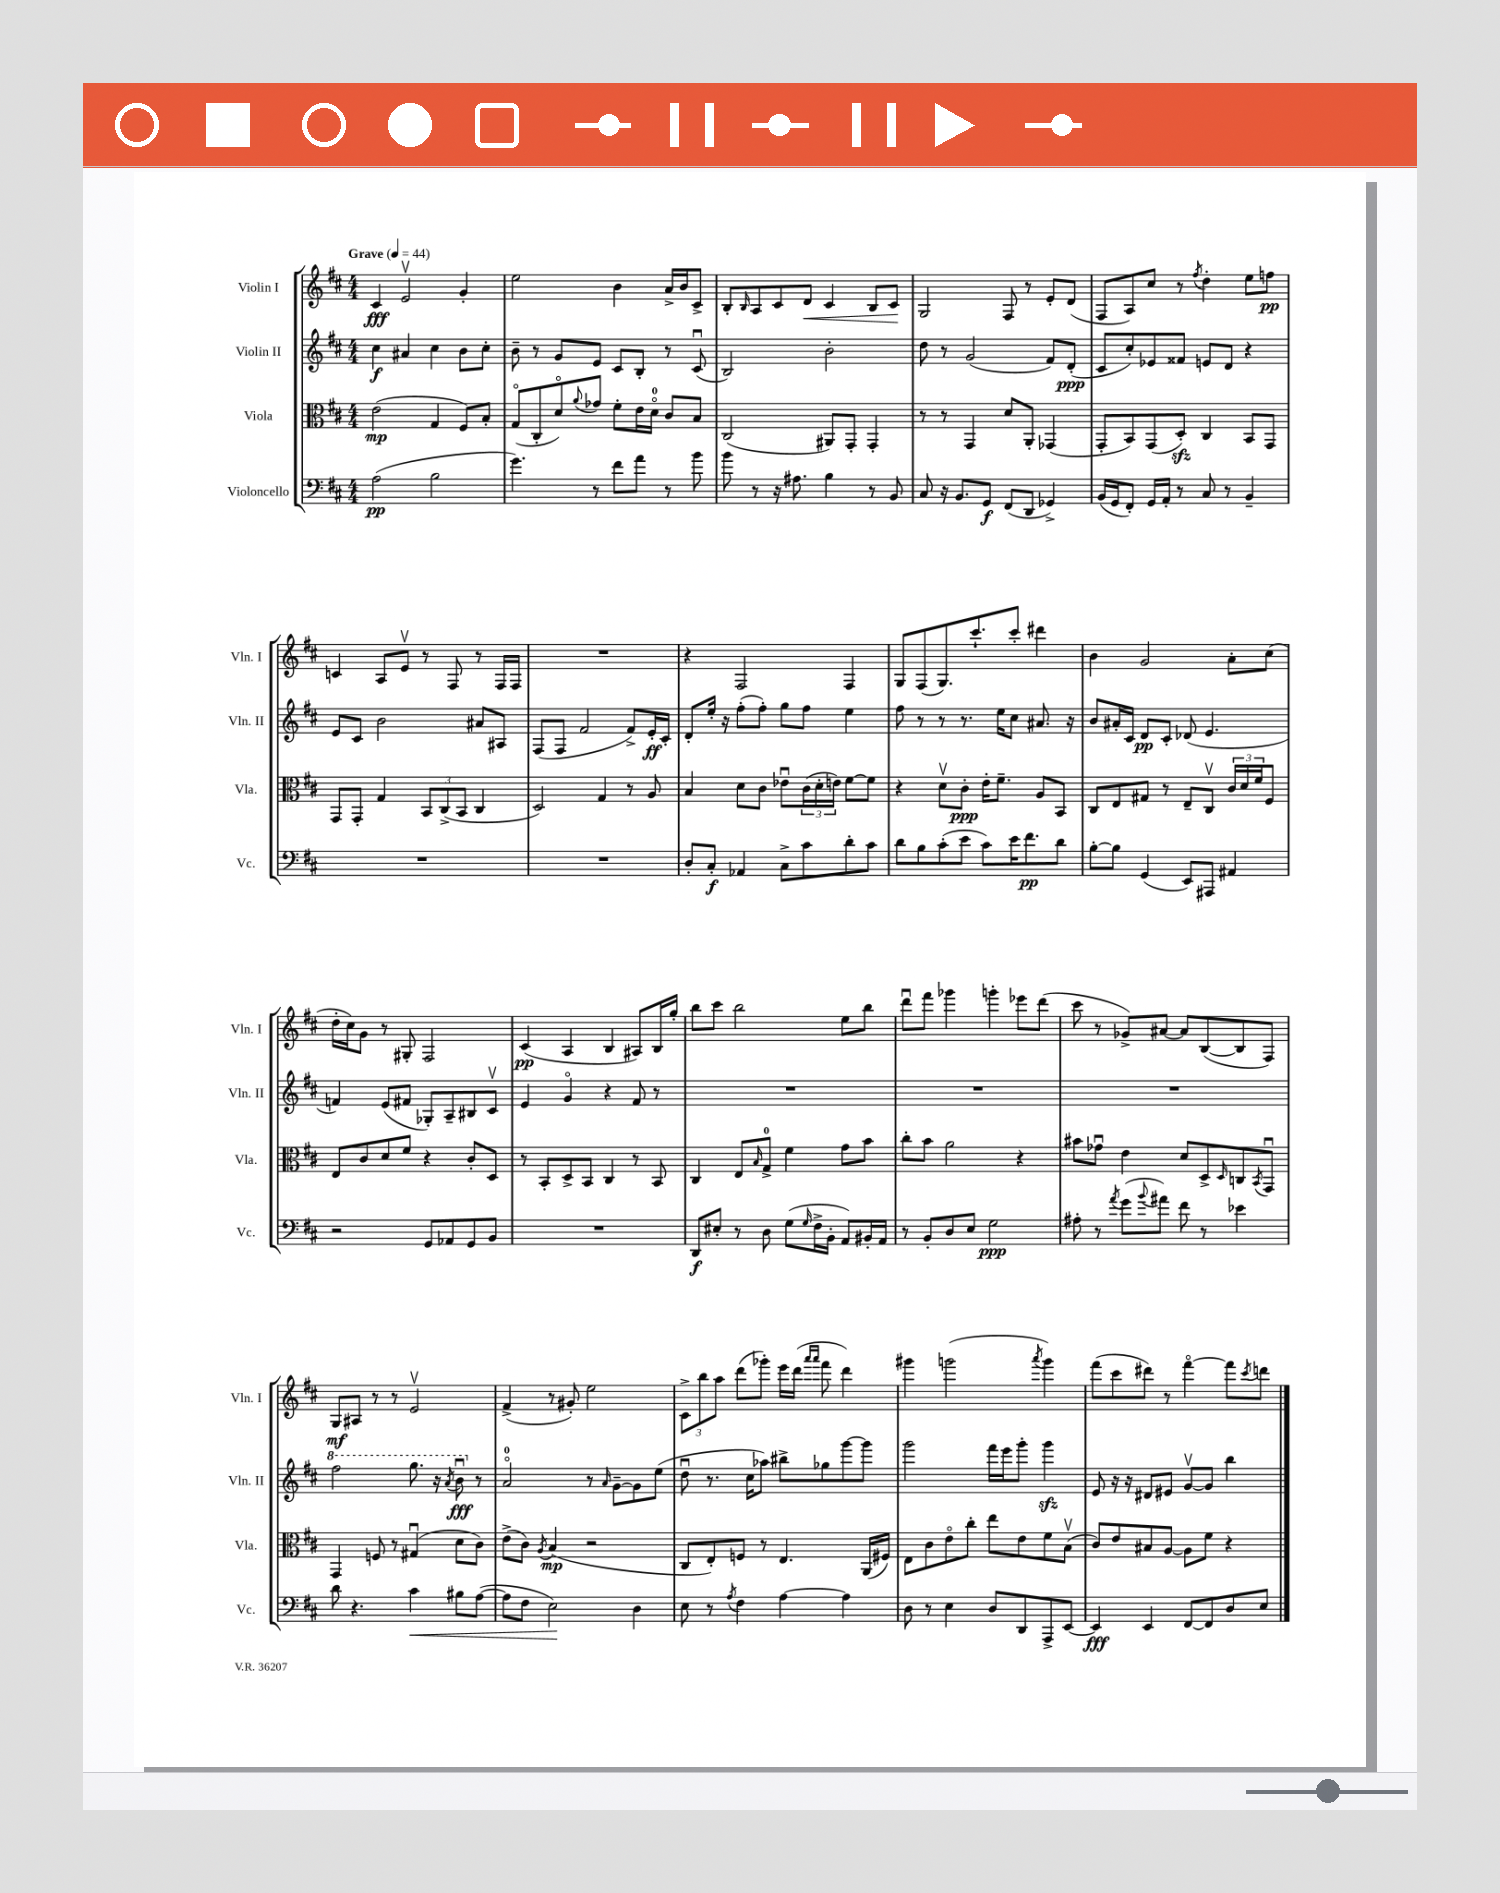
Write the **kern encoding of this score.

**kern	**kern	**kern	**kern
*staff4	*staff3	*staff2	*staff1
*clefF4	*clefC3	*clefG2	*clefG2
*k[f#c#]	*k[f#c#]	*k[f#c#]	*k[f#c#]
*M4/4	*M4/4	*M4/4	*M4/4
*MM44	*MM44	*MM44	*MM44
(2A	(2e	4cc#	4c#
.	.	4a#	2ev
2B	4G	4cc#	.
.	8F#)	8b	4g'
.	8B'	8cc#'	.
=	=	=	=
4.g)	(8Go	8b~	2ee
.	8C#'	8r	.
.	8do)	8g	.
.	8qqa	.	.
8r	8g-	8e	.
8f#	8f#'	8c#	4b
8a	16e	8B'	.
.	16do	.	.
8r	8c#	8r	16a^
.	.	.	16b
8b	8B	(8c#u	8c#^
=	=	=	=
8b	(2C#	2B)	8B'
.	.	.	16qqB
8r	.	.	8A
16r	.	.	8c#
8.A#	.	.	.
.	.	.	8d
4B	8AA#)	2b'	4c#
.	8GG'	.	.
8r	4GG'	.	8B
8BB	.	.	8c#
=	=	=	=
8C#	8r	8dd	2G
16r	8r	8r	.
8.BB	.	.	.
.	4GG	(2g	.
8GG	.	.	.
(8FF#	8d	.	8F#
8DD	8AA'	.	8r
4GG-^)	(4GG-	8f#)	8e'
.	.	(8d'	(8d
=	=	=	=
(16BB	8GG'	8c#	8F#
16GG	.	.	.
8FF#')	8BB)	8cc#')	8A)
16GG	(8GG	8e-	8cc#
16AA'	.	.	.
8r	8D')	8f##	8r
.	.	.	8qff#
8C#	4C#	8e	4dd'
8r	.	8d	.
4BB~	8BB	4r	8ee
.	8GG	.	8ff
=	=	=	=
1r	8GG	8e	4c
.	8GG'	8c#	.
.	4G	2b	8A
.	.	.	8ev
.	12BB	.	8r
.	(12C#^	.	.
.	.	.	8F#
.	12BB	.	.
.	4C#	8a#	8r
.	.	8A#	16F#
.	.	.	16F#
=	=	=	=
1r	2D)	(8F#	1r
.	.	8F#	.
.	.	2f#	.
.	4G	.	.
.	8r	8f#^)	.
.	8A	16e'	.
.	.	16c#'	.
=	=	=	=
8D'	4B	8d'	4r
8C#'	.	16ee'	.
.	.	16r	.
4AA-	8d	(8ff#'	2F#
.	8c#	8ff#')	.
8C#^	8e-u	8gg	.
8c#	(24c#	8ff#	.
.	24d'	.	.
.	24e)	.	.
8d'	[8f#	4ee	4F#
8c#	8f#]	.	.
=	=	=	=
8d	4r	8ff#	8G
8B	.	8r	(8F#
(8c#'	8dv	8r	8.G)
8e	8c#'	8.r	.
.	.	.	8.ccc#`
8c#)	16e'	.	.
.	8.f#~	16ee	.
16e	.	8cc#	8ccc#'
8.f#	.	.	.
.	8A	8.a#	4ddd#
8d	8BB	.	.
.	.	16r	.
=	=	=	=
[8B'	8C#	8b	4b
8B]	8E	16a#'	.
.	.	16c#	.
(4GG	8G#	8d	2g
.	8r	8c#'	.
8EE)	8E~	(8d-	.
8AAA#	8C#v	4.e	.
4AA#	24c#	.	8a'
.	24d	.	.
.	24f#	.	.
.	8F#	.	(8cc#
=	=	=	=
2r	8E	4f)	16dd'
.	.	.	16cc#)
.	8c#	.	8g
.	8d	(8e	8r
.	8f#	8f#	8G#'
8GG	4r	8G-')	2F#
8AA-	.	8A~	.
8GG	8c#'	8B#	.
8BB	8D	8c#v	.
=	=	=	=
1r	8r	4e	(4c#
.	8BB'	.	.
.	8D^	4go	4A
.	8BB	.	.
.	4C#	4r	4B
.	8r	8f#	8A#)
.	8BB	8r	16B
.	.	.	16gg'
=	=	=	=
8DD	4C#	1r	8bb
8E#'	.	.	8ccc#
8r	8E	.	2bb
.	16qqB	.	.
8D	8G^	.	.
(8G	4f#	.	.
16qqG	.	.	.
16F#^	.	.	.
16BB'	.	.	.
8AA)	8g	.	8ee
16BB#'	8b	.	8bb
16AA	.	.	.
=	=	=	=
8r	8cc#'	1r	8dddu
8BB'	8b	.	8fff#
8D	2a	.	4ggg-
8E	.	.	.
2G	.	.	4ggg'
.	4r	.	8eee-
.	.	.	(8ddd
=	=	=	=
8A#'	8b#	1r	8ccc#
8r	8g-u	.	8r
8qa	.	.	.
(8g	4e	.	8g-^)
8qqb	.	.	.
8a#)	.	.	[8a#
8f#	8d	.	8a#]
8r	8D^	.	([8B
.	16qqD	.	.
4e-	8C	.	8B]
.	8qBB	.	.
.	8GGu	.	8F#)
=	=	=	=
8d	4GG	2fff#	8G
4.r	.	.	8A#
.	8F	.	8r
.	8r	.	8r
4c#	(4G#u	8.ggg	2ev
.	.	16r	.
.	.	8qaa	.
8B#	8d	8bbu	.
([8A	8c#)	8r	.
=	=	=	=
8A]	(8e^	2ao	(4f#^
8F#	8c#)	.	.
.	8qA	.	.
2E)	(4B	.	8r
.	.	.	8g#')
.	2r	8r	2ee
.	.	16qqa	.
.	.	[8g~	.
4D	.	8g]	.
.	.	(8ee	.
=	=	=	=
8E	8C#	8ddu	12c#^
.	.	.	12bb
8r	8E')	8.r	.
.	.	.	12aa
8qA	.	.	.
4F#	8F	.	(8ddd
.	.	16cc#	.
.	8r	8aa-)	8ggg-')
[4A	4.E	8bb#^	16eee
.	.	.	(16ddd
.	.	.	16qqaaa
.	.	.	16qqaaa
.	.	8gg-	8fff#
4A]	.	[8ggg	4ddd)
.	(16AA	8ggg]	.
.	16F#)	.	.
=	=	=	=
8D	8E	2ggg	4ggg#
8r	8c#	.	.
4E	8eo	.	(2ggg
.	8cc#'	.	.
8D	8ee	16fff#	.
.	.	16eee	.
8DD	8e	8ggg'	.
.	.	.	8qaaa
8AAA^	8f#	4ggg	4ggg)
[8EE	(8Bv	.	.
=	=	=	=
4EE]	8c#)	8e	(8fff#
.	8e	16r	8ccc#
.	.	16r	.
4EE	8B#	8d#	8ddd#)
.	[8A	8e#	8r
[8FF#	8A]	[8gv	[4fff#o
8FF#]	8f#	8g]	.
8D	4r	4bb	8fff#]
.	.	.	8qccc#
8E	.	.	8ddd
==	==	==	==
*-	*-	*-	*-
